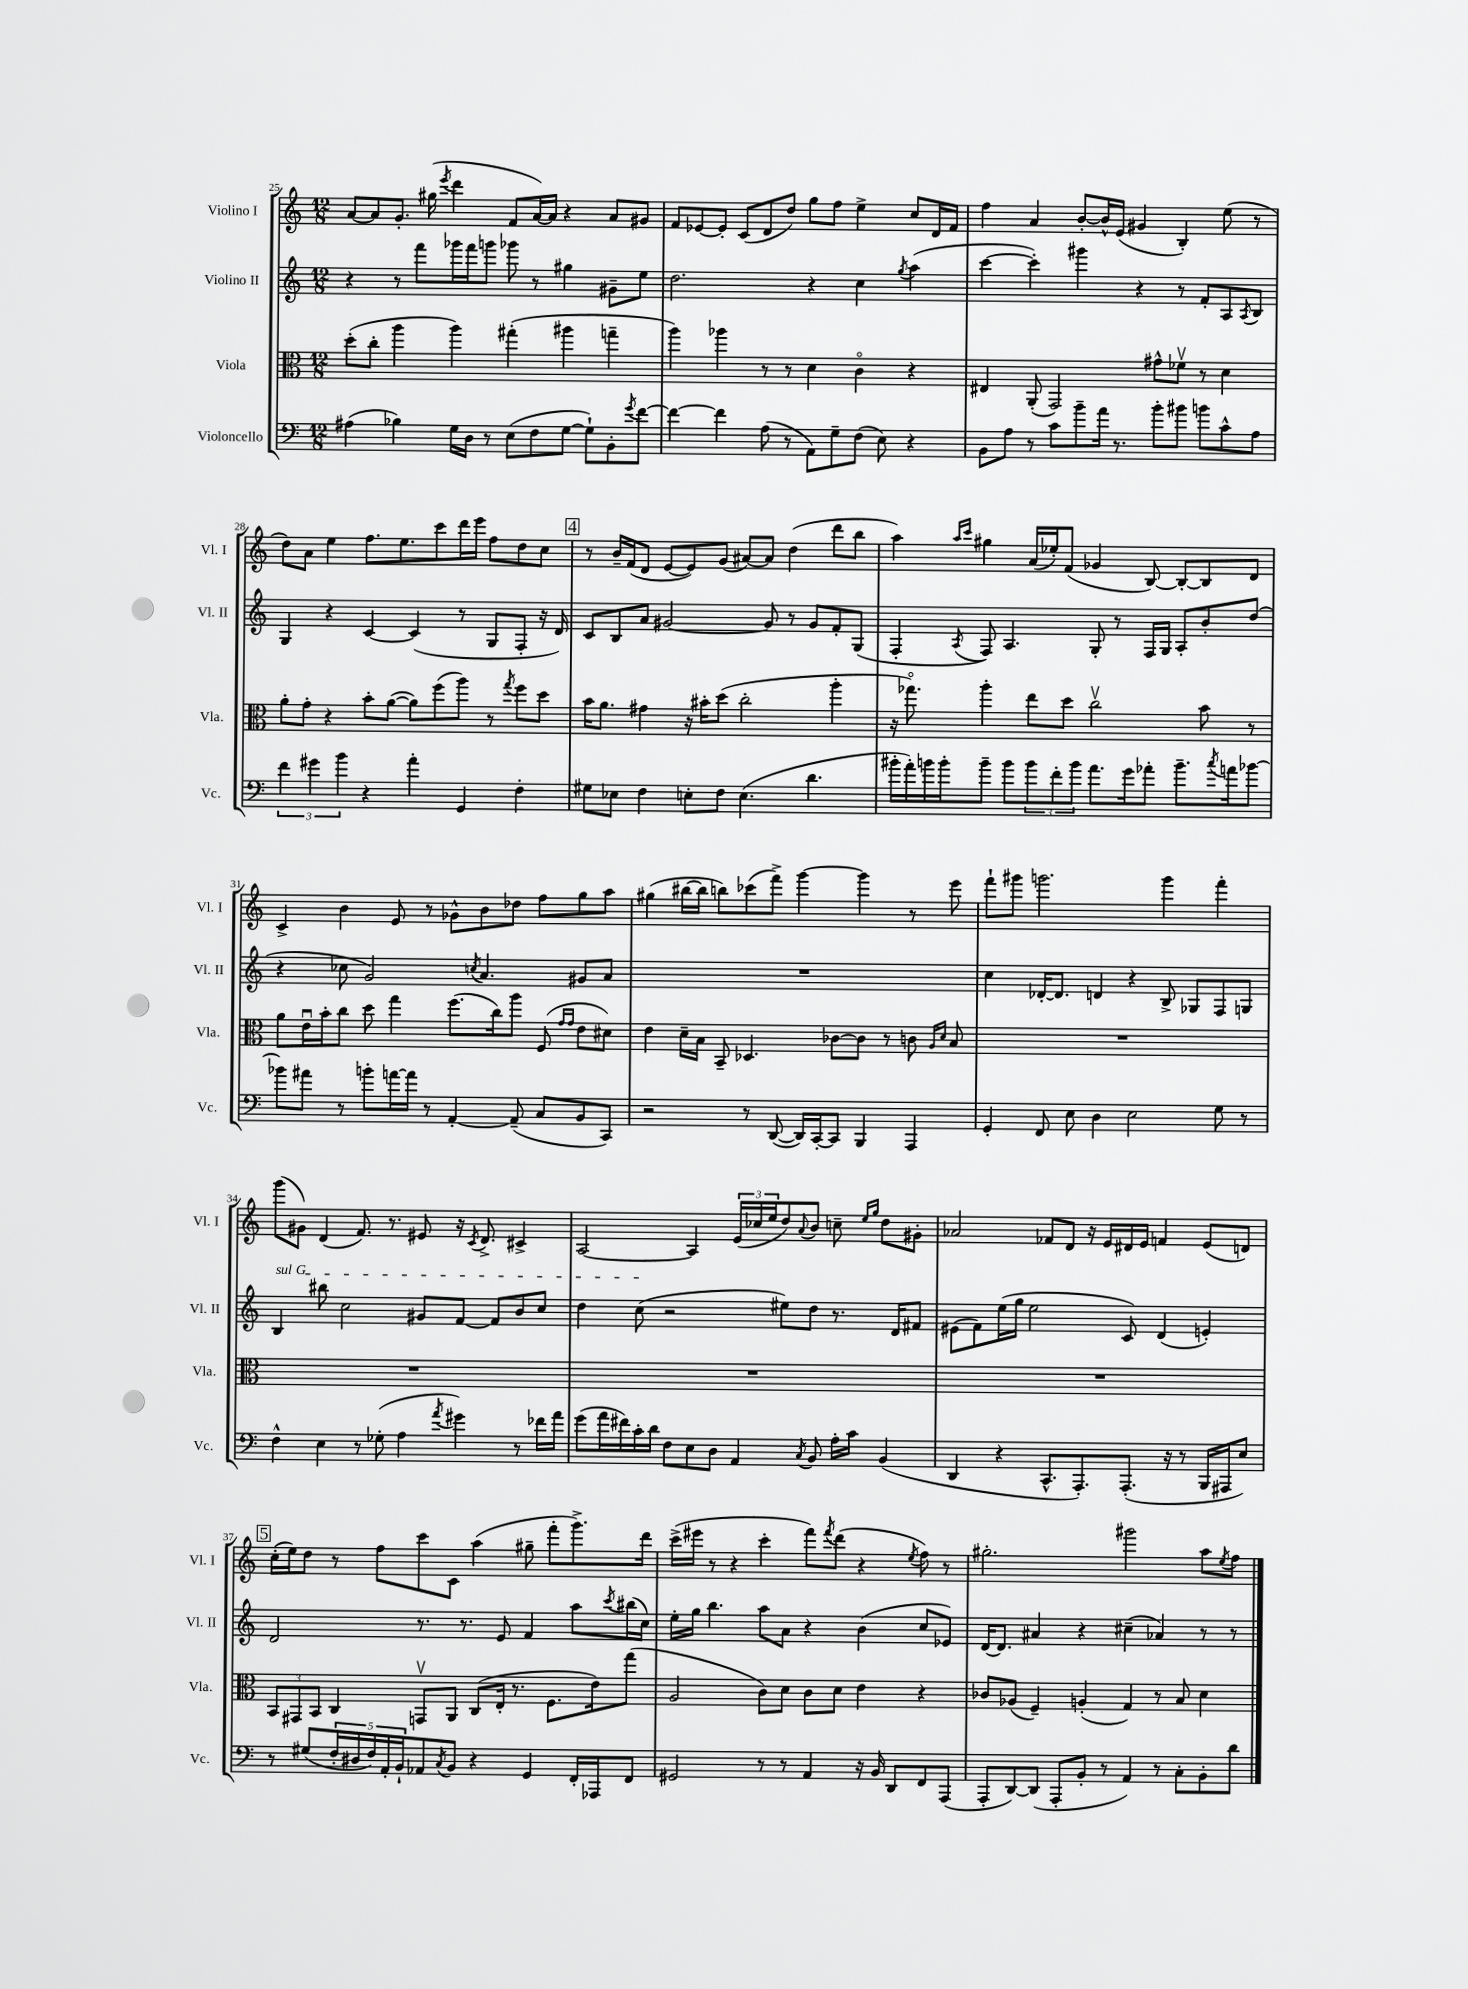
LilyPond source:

<<
\new StaffGroup <<
\new Staff = "s0" \with { instrumentName = "Violino I" shortInstrumentName = "Vl. I" } {
    \clef treble \key c \major \numericTimeSignature \time 12/8
    a'8~ a'8 g'8.-. gis''16( \acciaccatura { e'''8 } d'''4 f'8 a'16~) a'16 r4 a'8 gis'8 |
    f'8 ees'8~ ees'8-. c'8( d'8 d''8) g''8 f''8 e''4-> c''8 d'16 f'16 |
    f''4 a'4 b'8~-. b'16-^ e'16( gis'4 b4-.) e''8( r8 |
    d''8) a'8 e''4 f''8. e''8. c'''8 d'''16 e'''16 f''8 d''8 c''8 |
    \mark \markup { \box "4" } r8 b'16-- f'16( d'8 e'8~ e'8) g'8( ais'8~) ais'8 d''4( d'''8 b''8 |
    a''4) \grace { a''16 c'''16 } gis''4 a'16( ees''16-.) f'8( ges'4 b8~) b8~-. b8 d'8 |
    c'4-> b'4 e'8 r8 ges'8-^ b'8 des''8 f''8 g''8 a''8 |
    gis''4( bis''16~ bis''16 b''8) ces'''8( f'''8->) g'''4~ g'''4 r8 e'''8 |
    f'''8-! gis'''8 g'''2. g'''4 f'''4-. |
    g'''8( gis'8) d'4( f'8.) r8. eis'8 r16 \acciaccatura { c'8 } d'8.-> cis'4-> |
    a2~ a4 \tuplet 3/2 { e'16( ces''16 e''16 } d''8) \appoggiatura { a'8 } b'8 c''8-- \grace { e''16 g''16 } d''8 gis'8-. |
    aes'2 fes'8 d'8 r16 e'16 dis'16 e'16 f'4 e'8( d'8) |
    \mark \markup { \box "5" } c''16-.( e''16) d''8 r8 f''8 c'''8 c'8 a''4( gis''8-- f'''8-. g'''8.->) d'''16 |
    c'''16->( eis'''16 r8 r4 c'''4-. f'''8) \acciaccatura { f'''8 } d'''8( r4 \acciaccatura { e''8 } f''8) r8 |
    gis''2.-. gis'''2 a''8 \acciaccatura { e''8 } f''8 \bar "|." |
}
\new Staff = "s1" \with { instrumentName = "Violino II" shortInstrumentName = "Vl. II" } {
    \clef treble \key c \major \numericTimeSignature \time 12/8
    r4 r8 f'''8 ges'''16 f'''16 g'''8 ges'''8 r8 gis''4 gis'8-- e''8 |
    d''2. r4 c''4 \acciaccatura { g''8 } a''4( |
    c'''4~ c'''4-.) gis'''4 r4 r8 f'8-. a8 \acciaccatura { a8 } b8 |
    g4 r4 c'4~ c'4( r8 g8 f8-. r16 d'16) |
    \mark \markup { \box "4" } c'8 b8 a'8 gis'2~ gis'8 r8 gis'8 f'8-. g8( |
    f4-. \acciaccatura { a8 } f8) a4. g8-. r8 f16 g16 a8-. b'8-. d''8( |
    r4 ces''8 g'2) \acciaccatura { c''8 } a'4. gis'8 a'8 |
    R1. |
    c''4 des'16~-. des'8. d'4 r4 b8-> ges8 f8 g8 |
    \once \override TextSpanner.bound-details.left.text = \markup { \italic "sul G" } b4\startTextSpan bis''8 c''2 gis'8 f'8~ f'8 b'8 c''8 |
    d''4 c''8\stopTextSpan( r2 eis''8) d''8 r8. d'16 fis'8 |
    eis'8( f'8) e''16( g''16 e''2 c'8) d'4( e'4-.) |
    \mark \markup { \box "5" } d'2 r8. r8. e'8 f'4 a''8 \acciaccatura { c'''8 } bis''16( c''16) |
    e''16-. g''16 b''4. a''8 a'8 r4 b'4( c''8 ees'8) |
    d'16~ d'8. ais'4 r4 cis''4--( aes'4) r8 r8 \bar "|." |
}
\new Staff = "s2" \with { instrumentName = "Viola" shortInstrumentName = "Vla." } {
    \clef alto \key c \major \numericTimeSignature \time 12/8
    d''8-.( c''8-. a''4 a''4) gis''4-.( ais''4 g''4-- |
    a''4) aes''4 r8 r8 d'4 c'4\flageolet r4 |
    eis4 a,8-.( g,2) gis'8-^ fes'8\upbow r8 d'4 |
    a'8-. g'8-. r4 b'8-. a'8~( a'8) f''8( a''8) r8 \acciaccatura { g''8 } f''8 d''8 |
    \mark \markup { \box "4" } b'16 a'8. gis'4 r16 bis'16-. d''8( c''2-. a''4-. |
    r16 ges''8.\flageolet) a''4-. e''8 d''8 c''2\upbow b'8 r8 |
    a'8 e'16\downbow b'16-. c''8 d''8 g''4 f''8.( c''16) a''8 f8( \grace { g'16 g'16 } e'8 dis'8) |
    e'4 d'16-- b16 b,8-- des4. ces'8~ ces'8 r8 c'8 \grace { a16 d'16 } b8 |
    R1. |
    R1. |
    R1. |
    R1. |
    \mark \markup { \box "5" } \tuplet 3/2 { b,8 gis,8 b,8 } c4 g,8\upbow a,8 c8( e16-. r8. f8. e'16) g''8( |
    a2 c'8) d'8 c'8 d'8 e'4 r4 |
    ces'8 aes8( f4--) a4-.( g4) r8 b8 d'4 \bar "|." |
}
\new Staff = "s3" \with { instrumentName = "Violoncello" shortInstrumentName = "Vc." } {
    \clef bass \key c \major \numericTimeSignature \time 12/8
    ais4( bes4) g16 d16 r8 e8( f8 g8~ g8-!) b,8-. \acciaccatura { g'8 } f'8~ |
    f'4~ f'4 a8( r8 a,8) g8-- f8( e8) r4 |
    b,8 a8 r8 c'8 b'8-- a'16 r8. b'8-. bis'8 b'8 c'8-^ a8 |
    \tuplet 3/2 { f'4 gis'4 b'4 } r4 a'4-. g,4 f4-. |
    \mark \markup { \box "4" } gis8 ees8 f4 e8-. f8 e4.( d'4. |
    bis'16-. a'16-.) b'16 b'16-. b'8-- b'8 \tuplet 3/2 { b'8 f'8-. b'8 } a'8. g'16 aes'8-. b'8.-- \acciaccatura { c''8 } a'16 bes'8~ |
    bes'8 ais'8 r8 b'8-. a'16~ a'16 r8 a,4~-. a,8--( c8 b,8 c,8) |
    r2 r8 d,8~( d,16) c,16~-. c,8 b,,4 a,,4 |
    g,4-. f,8 e8 d4 e2 g8 r8 |
    f4-^ e4 r8 ges8-.( a4 \acciaccatura { a'8 } gis'4) r8 fes'16 a'16 |
    g'8( a'16 fis'16) c'16-. d'16 f8 e8 d8 a,4 \acciaccatura { c8 } b,8 a16-. c'16 b,4( |
    d,4 r4 c,8.-^ a,,8.-.) a,,8.-.( r16 r8 b,,16 ais,,16 e8) |
    \mark \markup { \box "5" } r8 gis8( \tuplet 5/4 { f16-. dis16 f16) a,16-. b,16-! } aes,8 \acciaccatura { c8 } b,8 r4 g,4 f,16-. aes,,16 f,8 |
    gis,2 r8 r8 a,4 r16 b,16 d,8 f,8 a,,8( |
    a,,8-. d,8~) d,8( a,,8-. b,8-. r8 a,4) r8 c8-. b,8-. d'8 \bar "|." |
}
>>
>>
\layout { \context { \Score currentBarNumber = #25 } }
